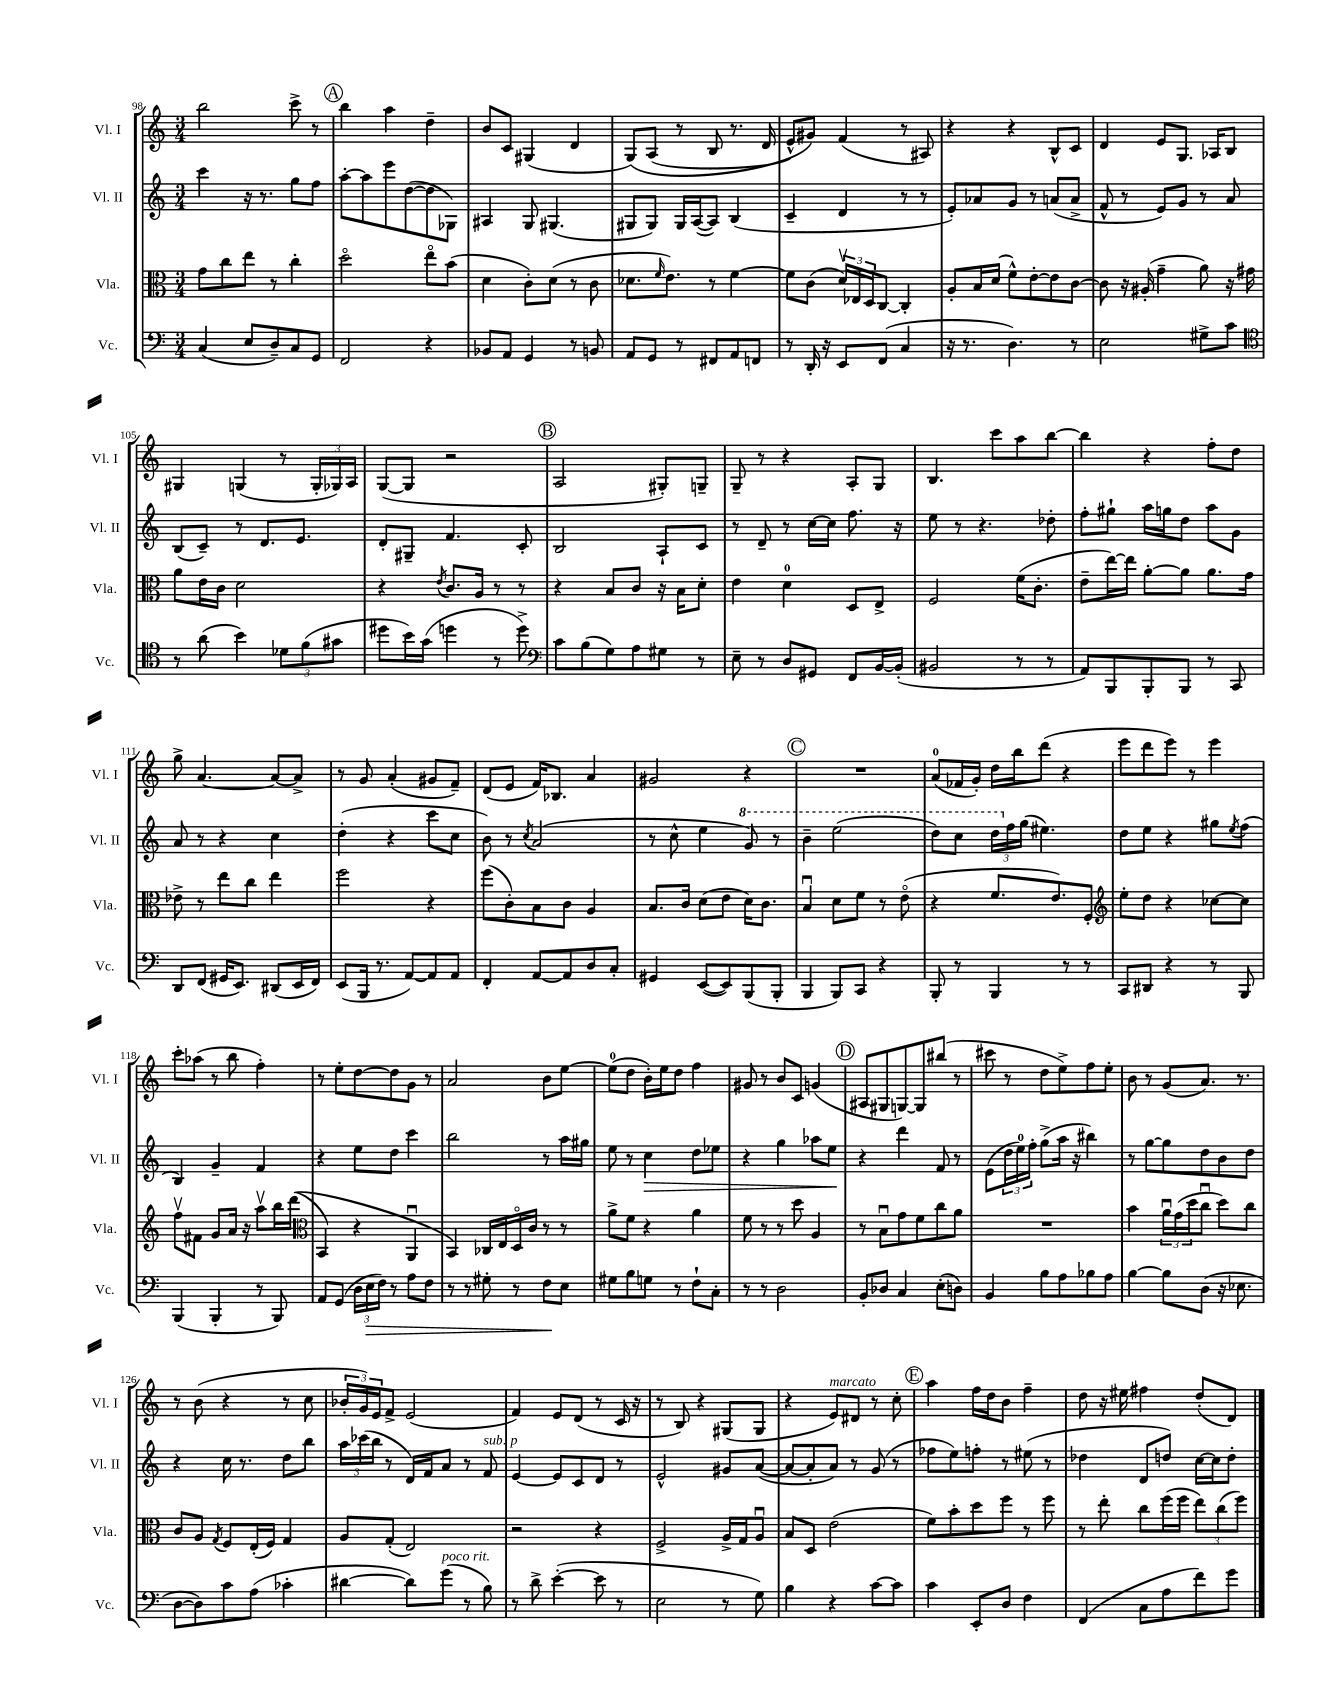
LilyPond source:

<<
\new StaffGroup <<
\new Staff = "s0" \with { instrumentName = "Vl. I" shortInstrumentName = "Vl. I" } {
    \clef treble \key c \major \numericTimeSignature \time 3/4
    b''2 c'''8-> r8 |
    \mark \markup { \circle "A" } b''4 a''4 d''4-- |
    b'8 c'8 gis4( d'4 |
    g8)\( a8( r8 b8 r8. d'16 |
    e'8-^) gis'8\) f'4( r8 ais8) |
    r4 r4 b8-^ c'8 |
    d'4 e'8 g8. aes16 b8 |
    gis4 g4( r8 \tuplet 3/2 { g16-. ges16) a16 } |
    g8~( g8 r2 |
    \mark \markup { \circle "B" } a2 gis8-.) g8-- |
    g8-- r8 r4 a8-. g8 |
    b4. c'''8 a''8 b''8~ |
    b''4 r4 f''8-. d''8 |
    g''8-> a'4.~ a'8~ a'8-> |
    r8 g'8 a'4-.( gis'8 f'8--) |
    d'8( e'8 f'16) bes8. a'4 |
    gis'2 r4 |
    \mark \markup { \circle "C" } R2. |
    a'8-0( fes'16 g'16-.) d''16 b''16 d'''8( r4 |
    e'''8 d'''8 e'''8) r8 e'''4 |
    c'''8-. aes''8( r8 b''8 f''4-.) |
    r8 e''8-. d''8~ d''8 g'8 r8 |
    a'2 b'8 e''8~ |
    e''8-0( d''8 b'16-.) e''16 d''8 f''4 |
    gis'8 r8 b'8 c'8 g'4( |
    \mark \markup { \circle "D" } ais8 gis8 g8~) g8 bis''8( r8 |
    cis'''8 r8 d''8 e''8->) f''8 e''8-. |
    b'8 r8 g'8( a'8.) r8. |
    r8 b'8( r4 r8 c''8 |
    \tuplet 3/2 { bes'16-. g'16) e'16 } f'8-> e'2( |
    f'4) e'8 d'8( r8 c'16 r16 |
    r8 b8) r4 gis8( gis8 |
    r4 e'8^\markup { \italic "marcato" }) dis'8 r8 c''8-. |
    \mark \markup { \circle "E" } a''4 f''16 d''16 b'8 f''4-- |
    d''8 r16 eis''16 fis''4 d''8-.( d'8) \bar "|." |
}
\new Staff = "s1" \with { instrumentName = "Vl. II" shortInstrumentName = "Vl. II" } {
    \clef treble \key c \major \numericTimeSignature \time 3/4
    c'''4 r16 r8. g''8 f''8 |
    \mark \markup { \circle "A" } a''8~-. a''8 e'''8 d''8~( d''8 ges8) |
    ais4 g8 gis4.( |
    gis8 gis8) gis16 a16~( a8) b4( |
    c'4-- d'4 r8 r8 |
    e'8-.) aes'8 g'8 r8 a'8( a'8-> |
    f'8-^ r8 e'8) g'8 r8 a'8 |
    b8( c'8--) r8 d'8. e'8. |
    d'8-. gis8-- f'4. c'8-. |
    \mark \markup { \circle "B" } b2 a8-! c'8 |
    r8 d'8-- r8 c''16~ c''16 f''8. r16 |
    e''8 r8 r4. des''8-. |
    f''8-. gis''8-! a''16 g''16 d''8 a''8 g'8 |
    a'8 r8 r4 c''4 |
    d''4-.( r4 c'''8 c''8 |
    b'8) r8 \acciaccatura { c''8 } a'2( |
    r8 c''8-^ e''4 \ottava #1 g''8) r8 |
    \mark \markup { \circle "C" } b''4-- e'''2( |
    d'''8) c'''8 \tuplet 3/2 { d'''16 \ottava #0 f''16 g''16( } eis''4.) |
    d''8 e''8 r4 gis''8 \acciaccatura { e''8 } f''8( |
    b4) g'4-- f'4 |
    r4 e''8 d''8 c'''4 |
    b''2 r8 a''16 gis''16 |
    e''8 r8 c''4\> d''8 ees''8 |
    r4 g''4 aes''8 e''8\! |
    \mark \markup { \circle "D" } r4 d'''4 f'8 r8 |
    e'8( \tuplet 3/2 { d''16 e''16-0) f''16-. } g''8->( a''16 r16 bis''4) |
    r8 g''8~ g''8 d''8 b'8 d''8 |
    r4 c''16 r8. d''8 b''8 |
    \tuplet 3/2 { a''16 ces'''16( b''16 } r8 d'16) f'16 a'8 r8 f'8^\markup { \italic "sub. p" } |
    e'4~ e'8 c'8 d'8 r8 |
    e'2-^ gis'8 a'8~( |
    a'8~ a'8-. a'8) r8 g'8( r8 |
    \mark \markup { \circle "E" } fes''8 e''8) f''8-. r8 eis''8( r8 |
    des''4 d'8 d''8) c''16~ c''16 d''8-. \bar "|." |
}
\new Staff = "s2" \with { instrumentName = "Vla." shortInstrumentName = "Vla." } {
    \clef alto \key c \major \numericTimeSignature \time 3/4
    g'8 c''8 e''8 r8 c''4-. |
    \mark \markup { \circle "A" } d''2\flageolet e''8\flageolet b'8( |
    d'4 c'8-.) d'8( r8 c'8 |
    des'8. \grace { f'16 } e'8.) r8 f'4~ |
    f'8 c'8( \tuplet 3/2 { d'16\upbow) ees16 d16 } c8~ c4-. |
    a8-. b16 d'16( f'8-^) e'8~-. e'8 c'8~ |
    c'8 r16 ais16-.( g'4-- a'8) r16 gis'16 |
    a'8 e'16 c'16 d'2 |
    r4 \acciaccatura { e'8 } c'8. a16 r8 r8 |
    \mark \markup { \circle "B" } r4 b8 c'8 r16 b16 d'8-. |
    e'4 d'4-0 d8 e8-> |
    f2 f'16( c'8.-. |
    e'8-- e''16~) e''16 a'8~-. a'8 a'8. g'16 |
    ees'8-> r8 e''8 c''8 e''4 |
    f''2 r4 |
    f''8( c'8-.) b8 c'8 a4 |
    b8. c'16 d'8( e'8 d'16) c'8. |
    \mark \markup { \circle "C" } b4\downbow d'8 f'8 r8 e'8\flageolet( |
    r4 f'8. e'8.) f8-. |
    \clef treble e''8-. d''8 r4 ces''8~ ces''8 |
    f''8\upbow fis'8 g'8 a'16 r16 a''8\upbow b''16 d'''16(\( |
    \clef alto b,4) r4 a,4\downbow |
    b,4\) ces16 e16 d16\flageolet c'16 r8 r8 |
    a'8-> f'8 r4 a'4 |
    f'8 r8 r8 d''8 a4 |
    \mark \markup { \circle "D" } r8 b8\downbow g'8 f'8 c''8 a'8 |
    R2. |
    b'4 \tuplet 3/2 { a'16\downbow g'16( d''16 } c''8\downbow d''8) c''8 |
    c'8 a8 \acciaccatura { g8 } f8 e16-.( f16) g4 |
    a8 g8-.( e2) |
    r2 r4 |
    f2-> a16-> g16 a8\downbow |
    b8 d8 e'2( |
    \mark \markup { \circle "E" } f'8) b'8-. d''8 f''8 r8 f''8 |
    r8 e''8-. c''8 f''16( f''16 \tuplet 3/2 { e''8) c''8( f''8) } \bar "|." |
}
\new Staff = "s3" \with { instrumentName = "Vc." shortInstrumentName = "Vc." } {
    \clef bass \key c \major \numericTimeSignature \time 3/4
    c4( e8 d8--) c8 g,8 |
    \mark \markup { \circle "A" } f,2 r4 |
    bes,8 a,8 g,4 r8 b,8 |
    a,8 g,8 r8 fis,8 a,8 f,8 |
    r8 d,16-. r16 e,8 f,8( c4 |
    r16 r8. d4.) r8 |
    e2 gis8-> c'8 |
    \clef tenor r8 a'8( b'4) \tuplet 3/2 { des'8 f'8( gis'8 } |
    dis''8 b'16) g'16( d''4 r8 d''8->) |
    \mark \markup { \circle "B" } \clef bass c'8 b8( g8) a8 gis8 r8 |
    e8-- r8 d8 gis,8 f,8 b,16~ b,16-.( |
    bis,2 r8 r8 |
    a,8) b,,8 b,,8-. b,,8 r8 c,8 |
    d,8 f,8( gis,16 e,8.) dis,8( e,16 f,16) |
    e,8( b,,16 r8. a,8~) a,8 a,8 |
    f,4-. a,8~ a,8 d8 c8-. |
    gis,4 e,8~( e,8) b,,8( b,,8-. |
    \mark \markup { \circle "C" } b,,4 b,,8) c,8 r4 |
    b,,8-. r8 b,,4 r8 r8 |
    c,8 dis,8 r4 r8 b,,8 |
    b,,4( b,,4-. r8 b,,8) |
    a,8 g,8( \tuplet 3/2 { d16 e16\> f16) } r8 a8 f8 |
    r8 r8 gis8-. r8 f8\! e8 |
    gis8 b8 g8 r8 f8-! c8-. |
    r8 r8 d2 |
    \mark \markup { \circle "D" } b,8-. des8 c4 e8-.( d8) |
    b,4 b8 a8 bes8 a8 |
    b4~ b8 d8( r16 ees8. |
    d8~ d8) c'8 a8( ces'4-. |
    dis'4~ dis'8) g'8^\markup { \italic "poco rit." }( r8 b8) |
    r8 d'8-> e'4~-.( e'8 r8 |
    e2 r8 g8) |
    b4 r4 c'8~ c'8 |
    \mark \markup { \circle "E" } c'4 e,8-. d8 f4 |
    f,4( c8 a8 f'8) g'8 \bar "|." |
}
>>
>>
\layout { \context { \Score currentBarNumber = #98 } }
